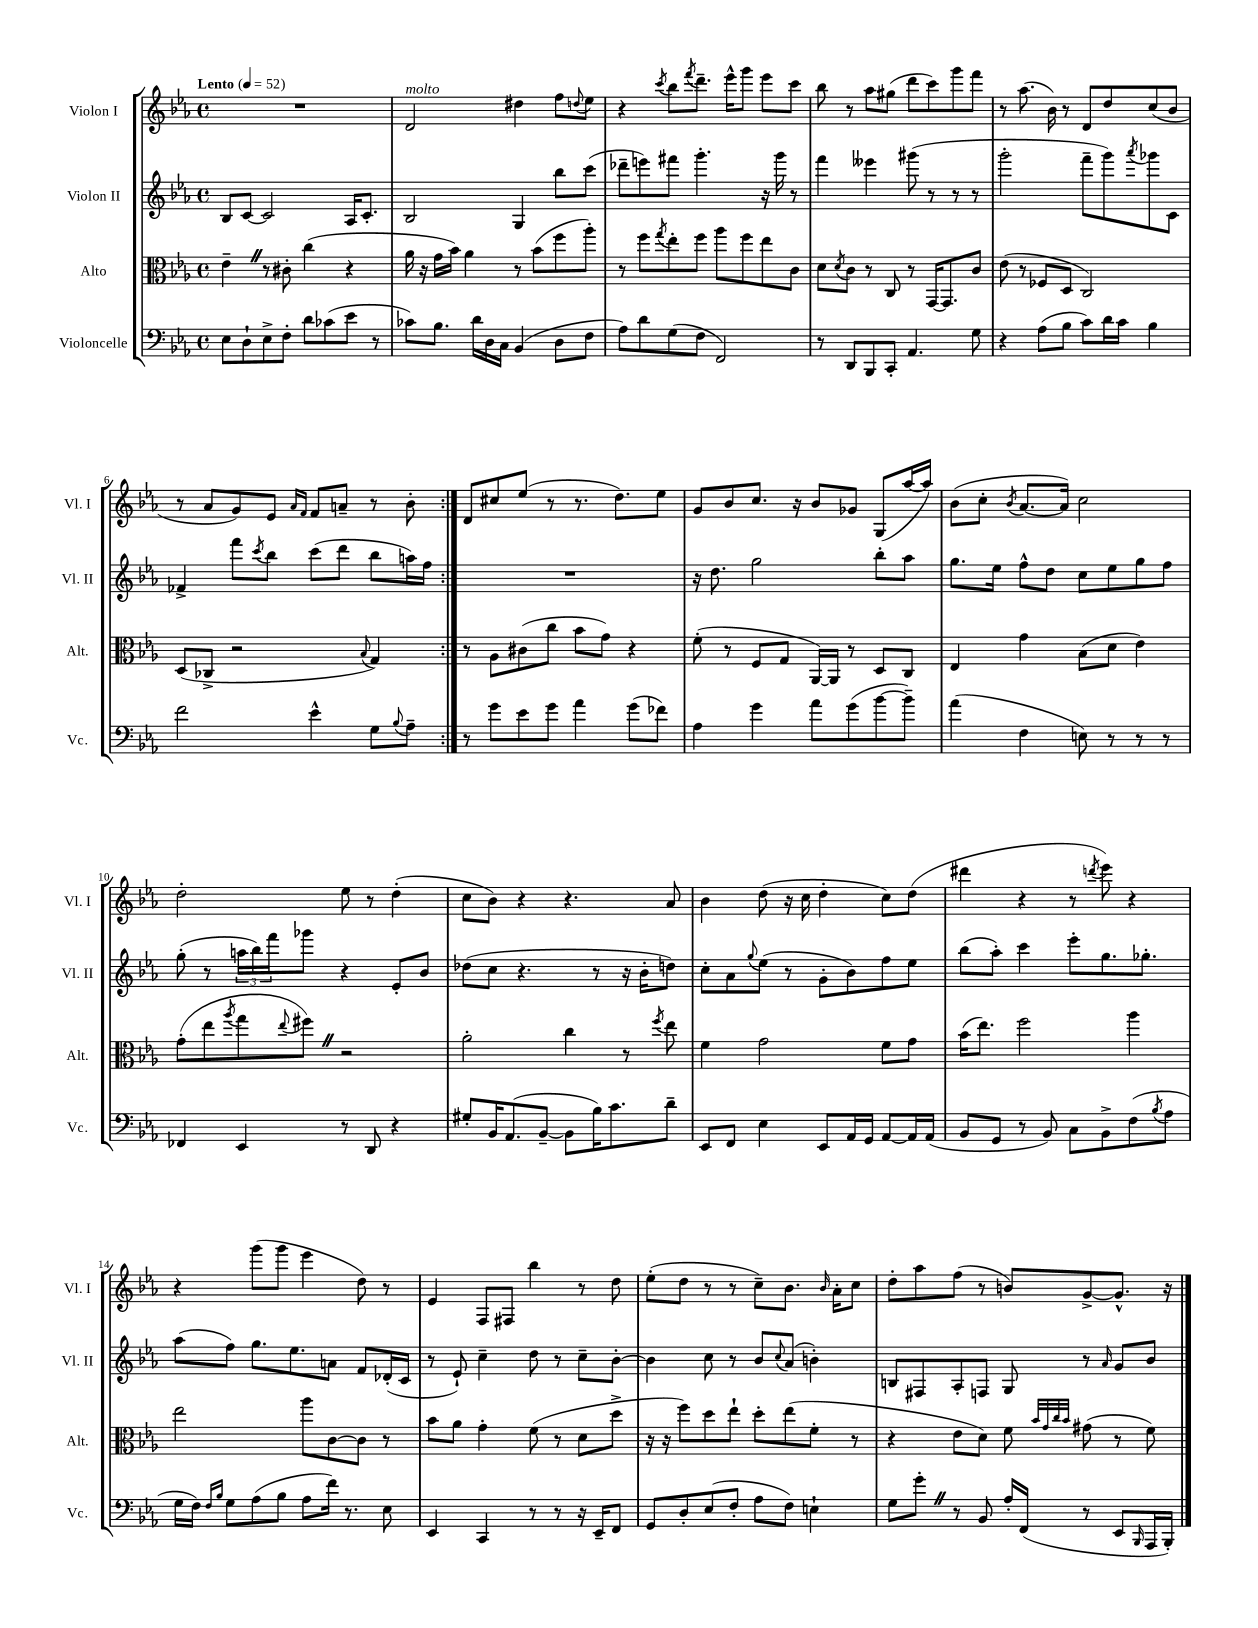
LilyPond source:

<<
\new StaffGroup <<
\new Staff = "s0" \with { instrumentName = "Violon I" shortInstrumentName = "Vl. I" } {
    \clef treble \key ees \major \defaultTimeSignature \time 4/4 \tempo "Lento" 4 = 52
    \repeat volta 2 { R1 |
    d'2^\markup { \italic "molto" } dis''4 f''8 \appoggiatura { d''8 } ees''8 |
    r4 \acciaccatura { c'''8 } bes''8 \acciaccatura { f'''8 } d'''8.-- ees'''16-^ g'''8 ees'''8 c'''8 |
    bes''8 r8 aes''8 gis''8( d'''8 c'''8) g'''8 f'''8 |
    r8 aes''8.( bes'16) r8 d'8 d''8 c''8( bes'8 |
    r8 aes'8 g'8) ees'8 \grace { aes'16 f'16 } f'8 a'8-- r8 bes'8-. | }
    d'8 cis''8 ees''8( r8 r8. d''8.) ees''8 |
    g'8 bes'8 c''8. r16 bes'8 ges'8 g8( aes''16~ aes''16) |
    bes'8( c''8-. \acciaccatura { bes'8 } aes'8.~ aes'16) c''2 |
    d''2-. ees''8 r8 d''4-.( |
    c''8 bes'8) r4 r4. aes'8 |
    bes'4 d''8( r16 c''16 d''4-. c''8) d''8( |
    dis'''4 r4 r8 \acciaccatura { d'''8 } ees'''8) r4 |
    r4 g'''8( g'''8 ees'''4 d''8) r8 |
    ees'4 f8 fis8 bes''4 r8 d''8 |
    ees''8-.( d''8 r8 r8 c''8--) bes'8. \grace { bes'16 } aes'16-. c''8 |
    d''8-. aes''8 f''8( r8 b'8) g'8~-> g'8.-^ r16 \bar "|." |
}
\new Staff = "s1" \with { instrumentName = "Violon II" shortInstrumentName = "Vl. II" } {
    \clef treble \key ees \major \defaultTimeSignature \time 4/4
    \repeat volta 2 { bes8 c'8~ c'2 aes16 c'8.-. |
    bes2 g4 bes''8 c'''8( |
    des'''8-- e'''8) fis'''8 g'''4.-. r16 g'''16 r8 |
    f'''4 eeses'''4 gis'''8( r8 r8 r8 |
    g'''2-. f'''8-- g'''8) \acciaccatura { aes'''8 } ges'''8 c'8 |
    fes'4-> f'''8 \acciaccatura { c'''8 } bes''8 c'''8( d'''8 bes''8 a''16) f''16 | }
    R1 |
    r16 d''8. g''2 bes''8-. aes''8 |
    g''8. ees''16 f''8-^ d''8 c''8 ees''8 g''8 f''8 |
    g''8-.( r8 \tuplet 3/2 { a''16 bes''16) f'''16 } ges'''8 r4 ees'8-. bes'8 |
    des''8( c''8 r4. r8 r16 bes'16-. d''8) |
    c''8-. aes'8 \appoggiatura { g''8 } ees''8( r8 g'8-. bes'8) f''8 ees''8 |
    bes''8( aes''8-.) c'''4 ees'''8-. g''8. ges''8.-. |
    aes''8( f''8) g''8. ees''8. a'8 f'8 des'16-.( c'16 |
    r8 ees'8-!) c''4-- d''8 r8 c''8-- bes'8~-. |
    bes'4 c''8 r8 bes'8 \appoggiatura { c''8 } aes'8( b'4-.) |
    b8 fis8 aes8-. f8 g8 r8 \grace { aes'16 } g'8 bes'8 \bar "|." |
}
\new Staff = "s2" \with { instrumentName = "Alto" shortInstrumentName = "Alt." } {
    \clef alto \key ees \major \defaultTimeSignature \time 4/4
    \repeat volta 2 { ees'4-- \once \override BreathingSign.text = \markup { \musicglyph "scripts.caesura.straight" } \breathe r8 cis'8-. c''4( r4 |
    aes'16 r16 g'16 bes'16) aes'4 r8 bes'8( f''8 aes''8-.) |
    r8 f''8 \acciaccatura { g''8 } ees''8-. f''8 aes''8 f''8 ees''8 c'8 |
    d'8 \acciaccatura { d'8 } c'8 r8 c8 r8 g,16~ g,8. c'8 |
    ees'8( r8 fes8 d8 c2) |
    d8( ces8-> r2 \appoggiatura { bes8 } g4) | }
    r8 aes8 cis'8( c''8 bes'8 g'8) r4 |
    f'8-.( r8 f8 g8 aes,16~) aes,16 r8 d8 c8 |
    ees4 g'4 bes8( d'8 ees'4) |
    g'8-.( ees''8 \acciaccatura { aes''8 } g''8 \appoggiatura { ees''8 } fis''8) \once \override BreathingSign.text = \markup { \musicglyph "scripts.caesura.straight" } \breathe r2 |
    aes'2-. c''4 r8 \acciaccatura { f''8 } ees''8 |
    f'4 g'2 f'8 g'8 |
    bes'16( ees''8.) f''2 aes''4 |
    ees''2 aes''8 c'8~ c'8 r8 |
    bes'8 aes'8 g'4-. f'8( r8 d'8 d''8-> |
    r16 r16 f''8) d''8 ees''8-! d''8-. ees''8( f'8-. r8 |
    r4 ees'8 d'8) f'8 \grace { bes'32 g'32 c''32 bes'32 } gis'8( r8 f'8) \bar "|." |
}
\new Staff = "s3" \with { instrumentName = "Violoncelle" shortInstrumentName = "Vc." } {
    \clef bass \key ees \major \defaultTimeSignature \time 4/4
    \repeat volta 2 { ees8 d8-! ees8-> f8-. d'8 ces'8( ees'8 r8 |
    ces'8) bes8. d'16 d16 c16 bes,4( d8 f8 |
    aes8) d'8 g8( f8 f,2) |
    r8 d,8 bes,,8 c,8-. aes,4. g8 |
    r4 aes8( bes8 c'8) d'16 c'16 bes4 |
    f'2 ees'4-^ g8 \appoggiatura { bes8 } aes8-- | }
    r8 g'8 ees'8 g'8 aes'4 g'8( fes'8) |
    aes4 g'4 aes'8 g'8( bes'8~ bes'8--) |
    aes'4( f4 e8) r8 r8 r8 |
    fes,4 ees,4 r8 d,8 r4 |
    gis8-. bes,16 aes,8.( bes,8~-- bes,8 bes16) c'8. d'8-- |
    ees,8 f,8 ees4 ees,8 aes,16 g,16 aes,8~ aes,16 aes,16( |
    bes,8 g,8 r8 bes,8) c8 bes,8-> f8( \acciaccatura { bes8 } aes8 |
    g16 f16) \grace { f16 bes16 } g8 aes8( bes8 aes8 f'16) r8. ees8 |
    ees,4 c,4 r8 r8 r16 ees,16-- f,8 |
    g,8 d8-. ees8( f8-. aes8 f8) e4-! |
    g8 g'8-. \once \override BreathingSign.text = \markup { \musicglyph "scripts.caesura.straight" } \breathe r8 bes,8 aes16-. f,16( r8 ees,8 \grace { bes,,16 } aes,,16 bes,,16-.) \bar "|." |
}
>>
>>
